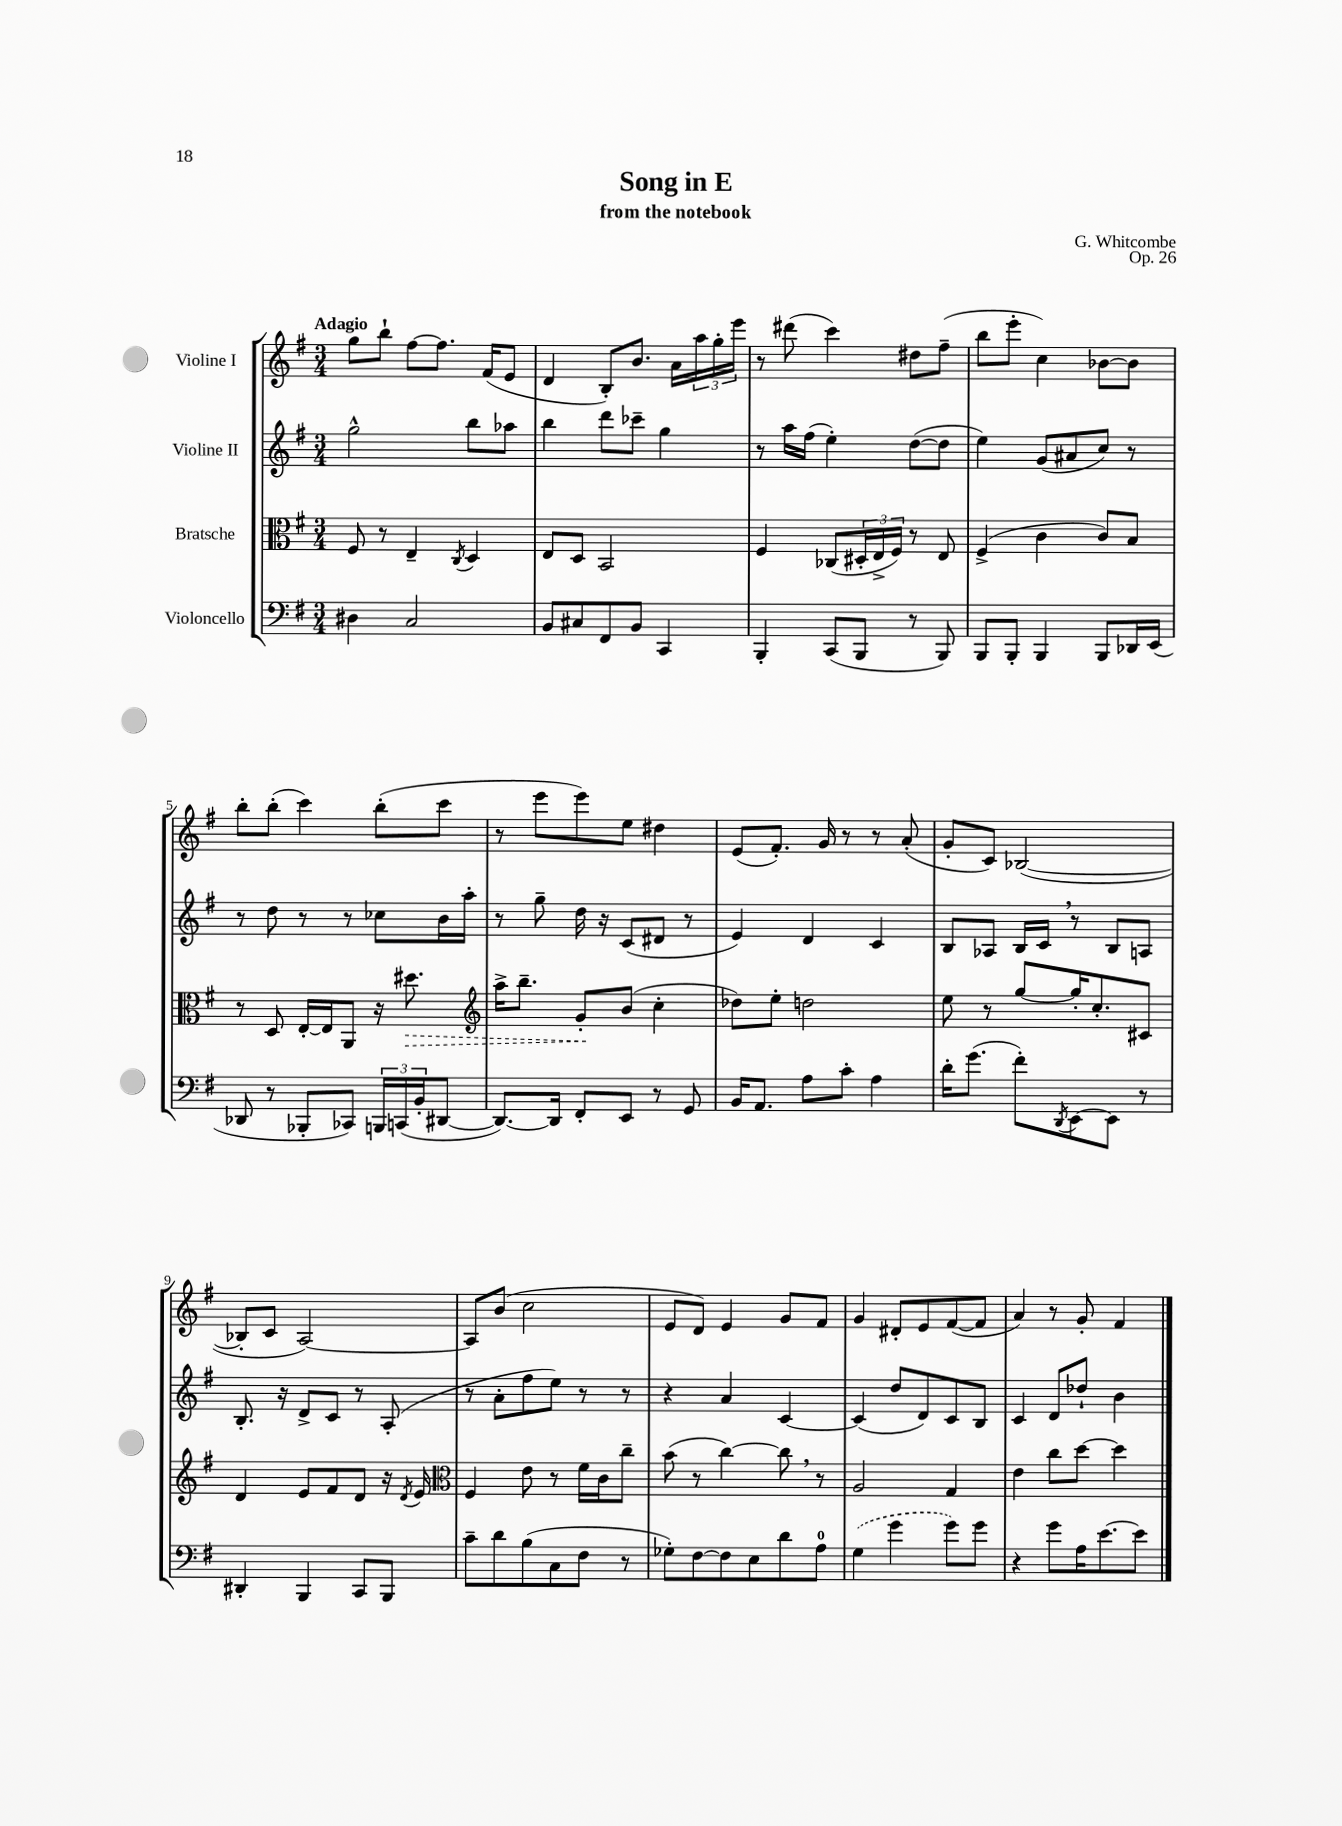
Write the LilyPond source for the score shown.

\header { title = "Song in E" composer = "G. Whitcombe" subtitle = "from the notebook" opus = "Op. 26" }
<<
\new StaffGroup <<
\new Staff = "s0" \with { instrumentName = "Violine I" } {
    \clef treble \key g \major \numericTimeSignature \time 3/4 \tempo "Adagio"
    g''8 b''8-! fis''8~ fis''8. fis'16( e'8 |
    d'4 b8-.) b'8. a'16 \tuplet 3/2 { a''16 g''16-. e'''16 } |
    r8 dis'''8( c'''4) dis''8 fis''8--( |
    b''8 e'''8-. c''4) bes'8~ bes'8 |
    b''8-. b''8-.( c'''4) b''8-.( c'''8 |
    r8 e'''8 e'''8) e''8 dis''4 |
    e'8( fis'8.-.) g'16 r8 r8 a'8-.( |
    g'8-. c'8) bes2~( |
    bes8-. c'8 a2~) |
    a8 b'8( c''2 |
    e'8 d'8) e'4 g'8 fis'8 |
    g'4 dis'8-. e'8 fis'8~( fis'8 |
    a'4) r8 g'8-. fis'4 \bar "|." |
}
\new Staff = "s1" \with { instrumentName = "Violine II" } {
    \clef treble \key g \major \numericTimeSignature \time 3/4
    g''2-^ b''8 aes''8 |
    b''4 d'''8 ces'''8-- g''4 |
    r8 a''16 fis''16( e''4-.) d''8~( d''8 |
    e''4) g'8( ais'8 c''8) r8 |
    r8 d''8 r8 r8 ces''8 b'16 a''16-. |
    r8 g''8-- d''16 r16 c'8( dis'8 r8 |
    e'4) d'4 c'4 |
    b8 aes8 b16 c'16 \breathe r8 b8 a8 |
    b8.-. r16 d'8-> c'8 r8 a8-.( |
    r8 a'8-. fis''8 e''8) r8 r8 |
    r4 a'4 c'4~ |
    c'4( d''8 d'8) c'8 b8 |
    c'4 d'8 des''8-! b'4 \bar "|." |
}
\new Staff = "s2" \with { instrumentName = "Bratsche" } {
    \clef alto \key g \major \numericTimeSignature \time 3/4
    fis8 r8 e4-- \acciaccatura { c8 } d4 |
    e8 d8 b,2 |
    fis4 ces8( \tuplet 3/2 { dis16-. e16-> fis16) } r8 e8 |
    fis4->( c'4 c'8) b8 |
    r8 d8 e16~-. e16 a,8 r16 \once \override Hairpin.style = #'dashed-line dis''8.\> |
    \clef treble a''16-> b''8.-- g'8-.\! b'8( c''4-. |
    des''8) e''8-. d''2 |
    e''8 r8 g''8~ g''16-. c''8.-. cis'8 |
    d'4 e'8 fis'8 d'8 r16 \acciaccatura { d'8 } e'16 |
    \clef alto fis4 e'8 r8 fis'16 c'16 c''8-- |
    b'8( r8 c''4~) c''8 \breathe r8 |
    a2 g4 |
    e'4 c''8 d''8~ d''4 \bar "|." |
}
\new Staff = "s3" \with { instrumentName = "Violoncello" } {
    \clef bass \key g \major \numericTimeSignature \time 3/4
    dis4 c2 |
    b,8 cis8 fis,8 b,8 c,4 |
    b,,4-. c,8( b,,8 r8 b,,8) |
    b,,8 b,,8-. b,,4 b,,8 des,16 e,16( |
    des,8 r8 bes,,8-. ces,8) \tuplet 3/2 { b,,16 c,16( b,16-. } dis,8~ |
    dis,8.~) dis,16 fis,8-. e,8 r8 g,8 |
    b,16 a,8. a8 c'8-. a4 |
    d'16-. g'8.( fis'8-.) \acciaccatura { d,8 } e,8~ e,8 r8 |
    dis,4-. b,,4 c,8 b,,8 |
    c'8-- d'8 b8( c8 fis8 r8 |
    ges8-.) fis8~ fis8 e8 d'8 a8-0 |
    \once \slurDashed g4( g'4 g'8) g'8 |
    r4 g'8 a16 e'8.~ e'8 \bar "|." |
}
>>
>>
